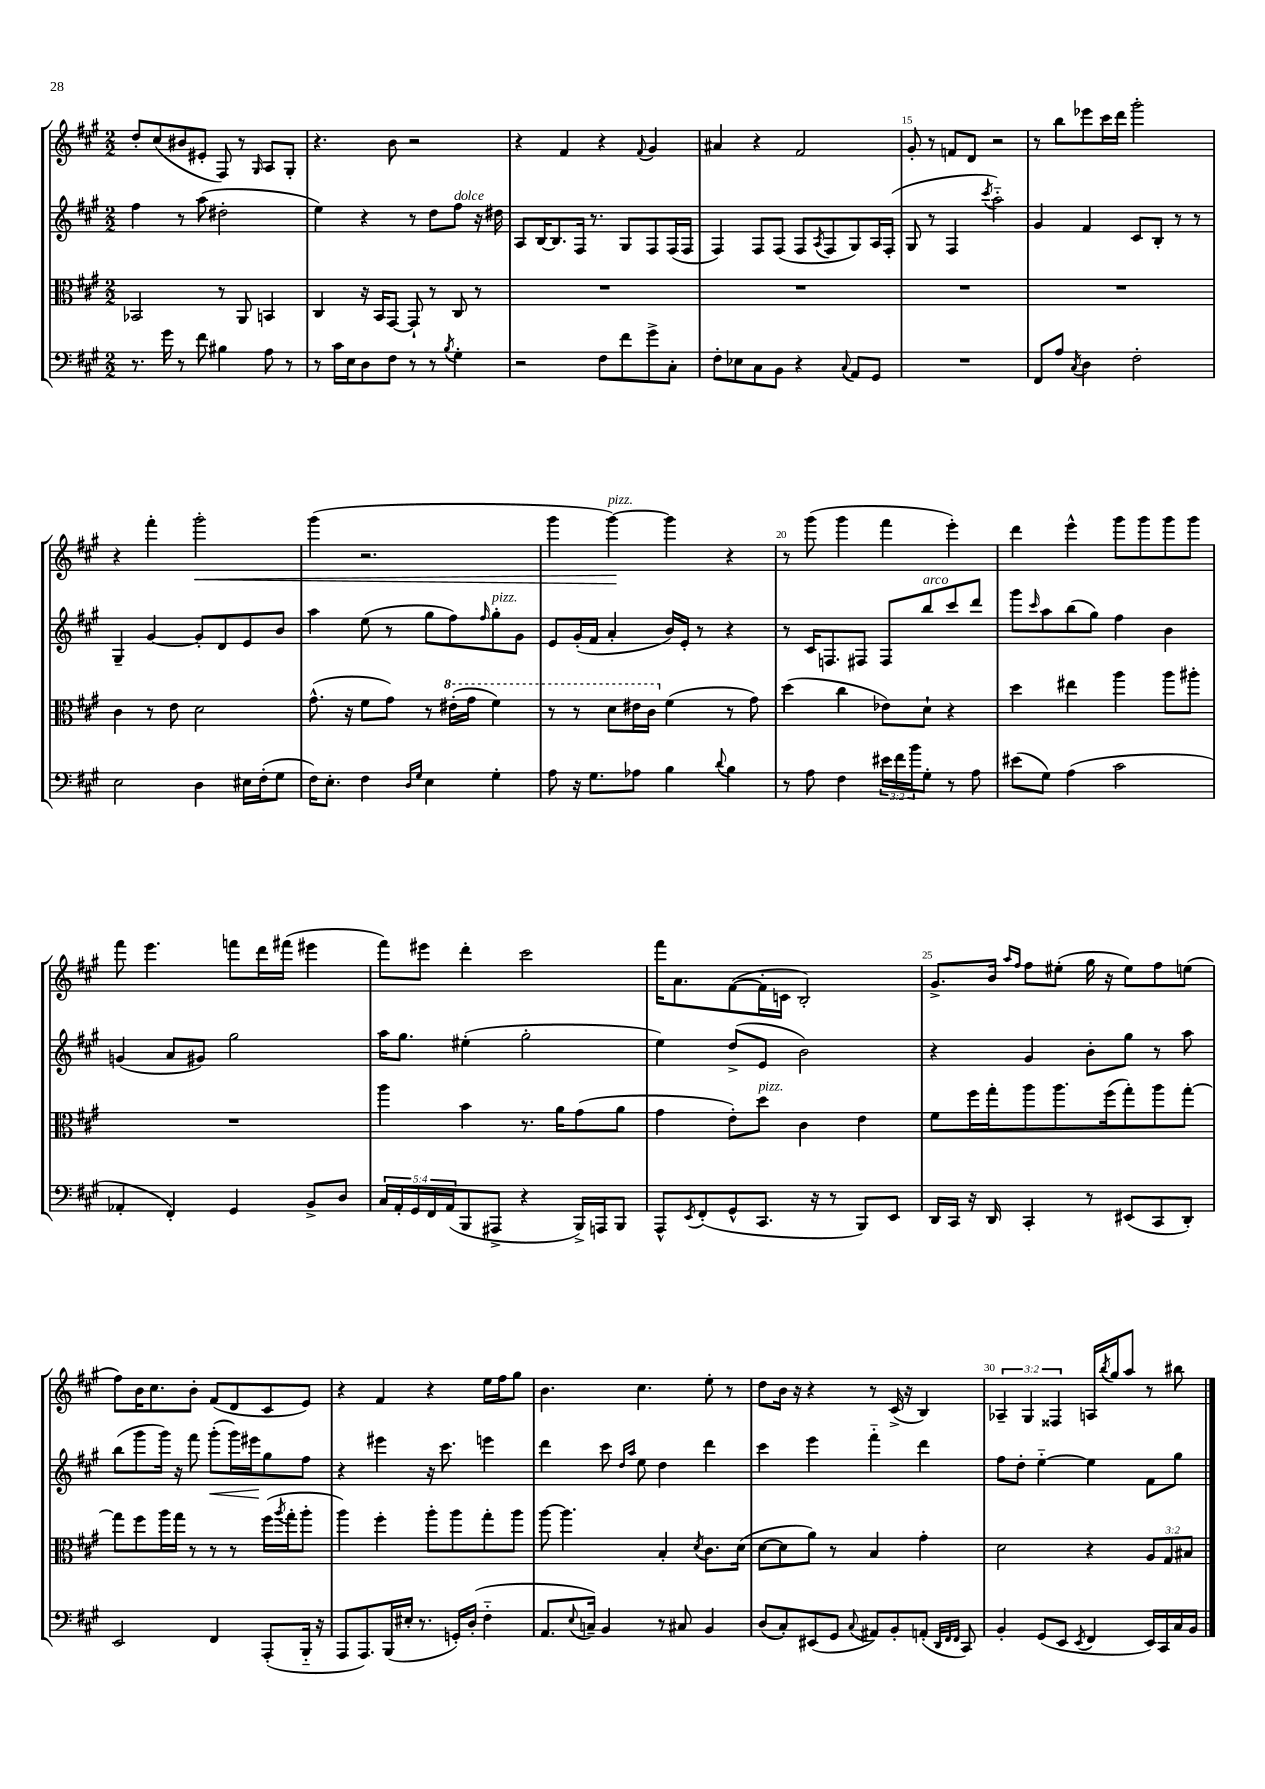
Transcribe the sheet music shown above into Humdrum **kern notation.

**kern	**kern	**kern	**dynam	**kern	**dynam
*part4	*part3	*part2	*part2	*part1	*part1
*staff4	*staff3	*staff2	*staff2	*staff1	*staff1
*clefF4	*clefC3	*clefG2	*	*clefG2	*
*k[f#c#g#]	*k[f#c#g#]	*k[f#c#g#]	*	*k[f#c#g#]	*
*M2/2	*M2/2	*M2/2	*	*M2/2	*
=11	=11	=11	=11	=11	=11
8.r	2BB-X/	4ff#\	.	8dd'/L	.
.	.	.	.	(8cc#/	.
16g#\	.	.	.	.	.
8r	.	8r	.	8b#X/	.
8f#\	.	(8aa\	.	8e#X'/J	.
4B#X\	8r	2dd#X'\	.	8F#/)	.
.	8AA/	.	.	8r	.
.	.	.	.	16qqG#/	.
8A\	4BBn/	.	.	8A/L	.
8r	.	.	.	8G#'/J	.
=12	=12	=12	=12	=12	=12
8r	4C#/	4ee\)	.	4.r	.
16c#\LL	.	.	.	.	.
16E\J	.	.	.	.	.
8D\	16r	4r	.	.	.
.	16BB/KL	.	.	.	.
8F#\J	[8GG#/J	.	.	8b\	.
8r	8GG#`/]	8r	.	2r	.
8r	8r	8dd\L	.	.	.
8qB/	.	.	.	.	.
!	!	!LO:TX:a:i:t=dolce	!	!	!
4G#'\	8C#/	8ff#\J	.	.	.
.	8r	16r	.	.	.
.	.	16dd#X\	.	.	.
=13	=13	=13	=13	=13	=13
2r	1r	8A/L	.	4r	.
.	.	[16B/K	.	.	.
.	.	8.B/]	.	.	.
.	.	.	.	4f#/	.
.	.	16F#/Jk	.	.	.
.	.	8.r	.	.	.
8F#\L	.	.	.	4r	.
8f#\	.	8G#/L	.	.	.
.	.	.	.	8qqf#/	.
8g#^\	.	8F#/	.	4g#/	.
8C#'\J	.	(16F#/L	.	.	.
.	.	16F#/JJ	.	.	.
=14	=14	=14	=14	=14	=14
8F#'\L	1r	4F#/)	.	4a#X/	.
8E-X\	.	.	.	.	.
8C#\	.	8F#/L	.	4r	.
8BB\J	.	(8F#/J	.	.	.
4r	.	8F#/L	.	2f#/	.
.	.	8qA/	.	.	.
.	.	8F#/	.	.	.
8qqC#/	.	.	.	.	.
8AA/L	.	8G#/)	.	.	.
8GG#/J	.	16A/L	.	.	.
.	.	(16F#'/JJ	.	.	.
=15	=15	=15	=15	=15	=15
1r	1r	8G#/	.	8g#'/	.
.	.	8r	.	8r	.
.	.	4F#/	.	8fn/L	.
.	.	.	.	8d/J	.
.	.	8qccc#/	.	.	.
.	.	2aa\)	.	2r	.
=16	=16	=16	=16	=16	=16
8FF#/L	1r	4g#/	.	8r	.
8A/J	.	.	.	8bb\L	.
8qC#/	.	.	.	.	.
4D\	.	4f#/	.	8eee-X\	.
.	.	.	.	16ccc#\L	.
.	.	.	.	16ddd\JJ	.
2F#'\	.	8c#/L	.	2ggg#'\	.
.	.	8B'/J	.	.	.
.	.	8r	.	.	.
.	.	8r	.	.	.
!!LO:LB:g=z
=17	=17	=17	=17	=17	=17
2E\	4c#\	4G#~/	.	4r	.
.	8r	[4g#/	.	4fff#'\	.
.	8e\	.	.	.	.
!	!	!	!	!	!LO:HP:b
4D\	2d\	8g#'/L]	.	2ggg#'\	<
.	.	8d/	.	.	.
16E#X\LL	.	8e/	.	.	.
(16F#'\J	.	.	.	.	.
8G#\J	.	8b/J	.	.	.
=18	=18	=18	=18	=18	=18
16F#\KL)	(8.g#^^\	4aa\	.	(4ggg#\	.
8.E'\J	.	.	.	.	.
.	16r	.	.	.	.
4F#\	8f#\L	(8ee\	.	2.r	.
.	8g#\J)	8r	.	.	.
16qqD/LL	.	.	.	.	.
16qqG#/JJ	.	.	.	.	.
4E\	8r	8gg#\L	.	.	.
*	*8va	*	*	*	*
.	(16ee#X'\LL	8ff#\)	.	.	.
.	16gg#\JJ	.	.	.	.
.	.	16qqff#/	.	.	.
!	!	!LO:TX:a:i:t=pizz.	!	!	!
4G#'\	4ff#\)	8gg#'\	.	.	.
.	.	8g#\J	.	.	.
=19	=19	=19	=19	=19	=19
8A\	8r	8e/L	.	4ggg#\	.
16r	8r	(16g#'/L	.	.	.
8.G#\L	.	16f#/JJ	.	.	.
!	!	!	!	!LO:TX:a:i:t=pizz.	!
.	8dd\L	4a'/	.	[4ggg#\)	.
8A-X\J	16ee#X\L	.	.	.	.
.	16cc#\JJ	.	.	.	.
*	*X8va	*	*	*	*
4B\	(4f#\	16b/LL)	.	4ggg#\]	[
.	.	16e'/JJ	.	.	.
.	.	8r	.	.	.
8qqd/	.	.	.	.	.
4B\	8r	4r	.	4r	.
.	8g#\)	.	.	.	.
=20	=20	=20	=20	=20	=20
8r	(4dd\	8r	.	8r	.
8A\	.	16c#/KL	.	(8ggg#\	.
.	.	8.Fn/	.	.	.
4F#\	4cc#\	.	.	4ggg#\	.
.	.	8F#X/J	.	.	.
24e#X\LL	8e-X\L)	8F#/L	.	4fff#\	.
24f#\	.	.	.	.	.
24b\J	.	.	.	.	.
!	!	!LO:TX:a:i:t=arco	!	!	!
8G#'\J	8d`\J	8bb/	.	.	.
8r	4r	8ccc#/	.	4eee'\)	.
8A\	.	8ddd/J	.	.	.
=21	=21	=21	=21	=21	=21
(8e#X\L	4dd\	8ggg#\L	.	4ddd\	.
.	.	16qqccc#/	.	.	.
8G#\J)	.	8aa\	.	.	.
(4A\	4ee#X\	(8bb\	.	4eee^^\	.
.	.	8gg#\J)	.	.	.
2c#\	4aa\	4ff#\	.	8ggg#\L	.
.	.	.	.	8ggg#\	.
.	8aa\L	4b\	.	8ggg#\	.
.	8aa#X'\J	.	.	8ggg#\J	.
!!LO:LB:g=z
=22	=22	=22	=22	=22	=22
4AA-X'/	1r	(4gn/	.	8fff#\	.
.	.	.	.	4.eee\	.
4FF#'/)	.	8a/L	.	.	.
.	.	8g#X/J)	.	.	.
4GG#/	.	2gg#\	.	8fffn\L	.
.	.	.	.	16ddd\L	.
.	.	.	.	(16fff#X\JJ	.
8BB^/L	.	.	.	4eee#X\	.
8D/J	.	.	.	.	.
=23	=23	=23	=23	=23	=23
20C#/LL	4aa\	16aa\KL	.	8fff#\L)	.
20AA'/	.	.	.	.	.
.	.	8.gg#\J	.	.	.
20GG#/	.	.	.	.	.
.	.	.	.	8eee#X\J	.
20FF#/	.	.	.	.	.
(20AA/J	.	.	.	.	.
8BBB/	4b\	(4ee#X'\	.	4ddd'\	.
8AAA#X^/J	.	.	.	.	.
4r	8.r	2gg#'\	.	2ccc#\	.
.	16a\KL	.	.	.	.
16BBB^/LL)	(8g#\	.	.	.	.
16AAAn/J	.	.	.	.	.
8BBB/J	8a\J	.	.	.	.
=24	=24	=24	=24	=24	=24
8AAA^^/L	4g#\	4ee\)	.	16fff#\KL	.
.	.	.	.	8.a\	.
8qEE/	.	.	.	.	.
(8FF#'/	.	.	.	.	.
8GG#^^/	8e'\L)	(8dd^/L	.	([8f#\	.
!	!LO:TX:a:i:t=pizz.	!	!	!	!
8.CC#/J	8dd\J	8e/J	.	16f#'\L]	.
.	.	.	.	16cn\JJ	.
.	4c#\	2b\)	.	2B'/)	.
16r	.	.	.	.	.
8r	.	.	.	.	.
8BBB/L)	4e\	.	.	.	.
8EE/J	.	.	.	.	.
=25	=25	=25	=25	=25	=25
16DD/LL	8f#\L	4r	.	8.g#^/L	.
16CC#/JJ	.	.	.	.	.
16r	16ff#\L	.	.	.	.
16DD/	16gg#'\J	.	.	16b/Jk	.
.	.	.	.	16qqaa/LL	.
.	.	.	.	16qqff#/JJ	.
4CC#'/	8aa\	4g#/	.	8ff#\L	.
.	8.aa\	.	.	(8ee#X'\J	.
8r	.	8b'\L	.	16gg#\	.
.	(16ff#\k	.	.	16r	.
(8EE#X/L	8gg#'\)	8gg#\J	.	8ee#\L)	.
8CC#/	8aa\	8r	.	8ff#\	.
8DD'/J)	[8gg#'\J	8aa\	.	(8een\J	.
!!LO:LB:g=z
=26	=26	=26	=26	=26	=26
2EE/	8gg#\L]	(8bb\L	.	8ff#\L)	.
.	8ff#\	8ggg#\	.	16b\K	.
.	.	.	.	8.cc#\	.
.	16aa\L	16ggg#\Jk)	.	.	.
.	16gg#\JJ	16r	.	.	.
.	8r	8fff#\	.	8b'\J	.
!	!	!	!LO:HP:b	!	!
4FF#/	8r	(8ggg#'\L	<	(8f#/L	.
.	8r	16ggg#\L)	.	8d/	.
.	.	16eee#X\J	.	.	.
(8AAA'/L	(16ff#\LL	8gg#\	[	8c#/	.
.	8qaa/	.	.	.	.
.	16gg#'\J	.	.	.	.
16BBB/Jk	8aa'\J	8ff#\J	.	8e/J)	.
16r	.	.	.	.	.
=27	=27	=27	=27	=27	=27
8AAA/L	4aa\)	4r	.	4r	.
8.AAA/)	.	.	.	.	.
.	4ff#'\	4eee#X\	.	4f#/	.
(16BBB/L	.	.	.	.	.
16E#X'/JJ	.	.	.	.	.
8.r	.	.	.	.	.
.	8aa'\L	16r	.	4r	.
.	.	8.ccc#\	.	.	.
16GGn'/LL)	8aa\	.	.	.	.
(16D'/JJ	.	.	.	.	.
4F#\	8gg#'\	4eeen\	.	16ee\LL	.
.	.	.	.	16ff#\J	.
.	8aa\J	.	.	8gg#\J	.
=28	=28	=28	=28	=28	=28
8.AA/L	[8aa\	4ddd\	.	4.b\	.
.	4.aa\]	.	.	.	.
8qqE/	.	.	.	.	.
16Cn~/Jk)	.	.	.	.	.
4BB/	.	8ccc#\	.	.	.
.	.	16qqdd/LL	.	.	.
.	.	16qqaa/JJ	.	.	.
.	.	8ee\	.	4.cc#\	.
8r	4B'/	4dd\	.	.	.
8C#X/	.	.	.	.	.
.	8qd/	.	.	.	.
4BB/	8.c#\L	4ddd\	.	8ee'\	.
.	.	.	.	8r	.
.	(16d\Jk	.	.	.	.
=29	=29	=29	=29	=29	=29
(8D/L	[8d\L	4ccc#\	.	8dd\L	.
8C#'/)	8d\]	.	.	16b\Jk	.
.	.	.	.	16r	.
(8EE#X/	8a\J)	4eee\	.	4r	.
8GG#/J	8r	.	.	.	.
8qqC#/	.	.	.	.	.
8AA#X/L)	4B/	4fff#\	.	8r	.
8BB'/	.	.	.	(16c#^/	.
.	.	.	.	16r	.
(8AAn'/J	4g#'\	4ddd\	.	4B/)	.
32qqDD/LLL	.	.	.	.	.
32qqFF#/	.	.	.	.	.
32qqFF#/JJJ	.	.	.	.	.
8CC#/)	.	.	.	.	.
=30	=30	=30	=30	=30	=30
4BB'/	2d\	8ff#\L	.	6A-X~/	.
.	.	8dd'\J	.	.	.
.	.	.	.	6G#/	.
(8GG#/L	.	[4ee\	.	.	.
.	.	.	.	6F##X/	.
8EE/J	.	.	.	.	.
8qEE/	.	.	.	.	.
4FF#/	4r	4ee\]	.	16An/LL	.
.	.	.	.	8qbb/	.
.	.	.	.	16gg#/J	.
.	.	.	.	8aa/J	.
16EE/LL)	12A/L	8f#\L	.	8r	.
16CC#/	.	.	.	.	.
.	12G#/	.	.	.	.
16C#/	.	8gg#\J	.	8bb#X\	.
.	12B#X/J	.	.	.	.
16BB/JJ	.	.	.	.	.
==	==	==	==	==	==
*-	*-	*-	*-	*-	*-
